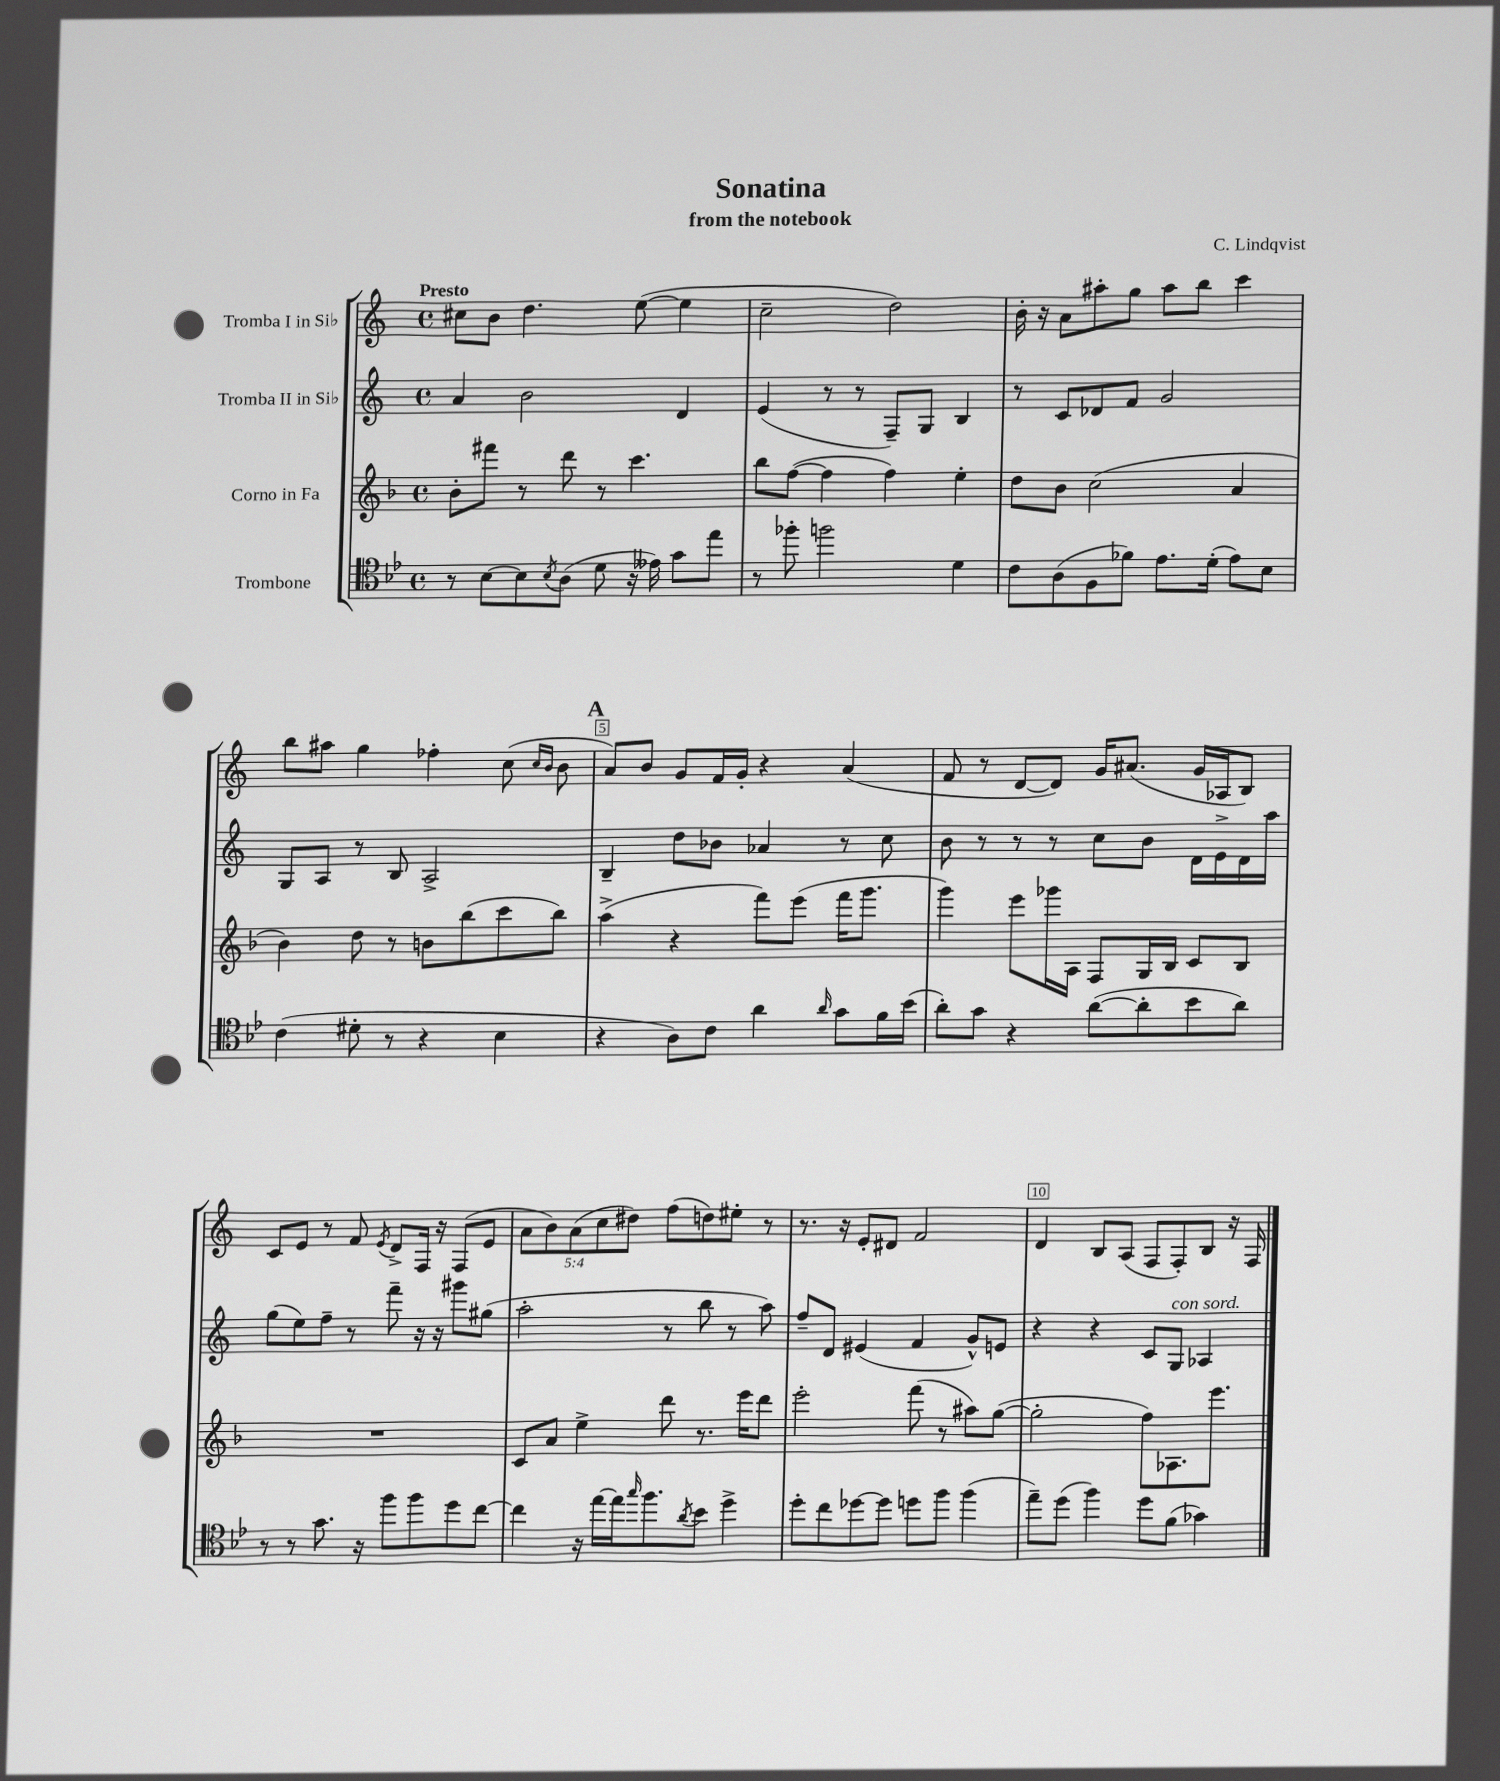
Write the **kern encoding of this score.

**kern	**kern	**kern	**kern
*part4	*part3	*part2	*part1
*staff4	*staff3	*staff2	*staff1
*I"Trombone	*I"Corno in Fa	*I"Tromba II in Si♭	*I"Tromba I in Si♭
*clefC4	*clefG2	*clefG2	*clefG2
*k[b-e-]	*k[b-]	*k[]	*k[]
*M4/4	*M4/4	*M4/4	*M4/4
*met(c)	*met(c)	*met(c)	*met(c)
=1	=1	=1	=1
!	!	!	!LO:TX:a:B:t=Presto
8r	8b-'\L	4a/	8cc#X\L
[8B-\L	8fff#X\J	.	8b\J
8B-\]	8r	2b\	4.dd\
8qB-/	.	.	.
(8A\J	8ddd\	.	.
8d\	8r	.	.
16r	4.ccc\	.	([8ee\
16e--X\)	.	.	.
8g\L	.	4d/	4ee\]
8ee-\J	.	.	.
=2	=2	=2	=2
8r	8bb-\L	(4e/	2cc~\
8ff-X'\	([8ff\J	.	.
2ffn\	4ff\]	8r	.
.	.	8r	.
.	4ff\)	8F~/L)	2dd\)
.	.	8G/J	.
4d\	4ee'\	4B/	.
=3	=3	=3	=3
8c\L	8dd\L	8r	16b'\
.	.	.	16r
(8A\	8b-\J	8c/L	8a\L
8F\	(2cc\	8d-X/	8aa#X'\
8f-X\J)	.	8f/J	8gg\J
8.e-\L	.	2g/	8aa#\L
.	.	.	8bb\J
(16d'\Jk	.	.	.
8e-\L)	4a/	.	4ccc\
8B-\J	.	.	.
!!LO:LB:g=z
=4	=4	=4	=4
(4c\	4b-\)	8G/L	8bb\L
.	.	8A/J	8aa#X\J
8d#X'\	8dd\	8r	4gg\
8r	8r	8B/	.
4r	8bn\L	2A^/	4ff-X'\
.	(8bb-\	.	.
4B-\	8ccc\	.	(8cc\
.	.	.	16qqcc/LL
.	.	.	16qqb/JJ
.	8bb-\J)	.	8b\
!!LO:REH:place=s1:t=A
=5	=5	=5	=5
4r	(4aa^\	4B~/	8a/L)
.	.	.	8b/J
8A\L)	4r	8dd\L	8g/L
8c\J	.	8b-X\J	16f/L
.	.	.	16g'/JJ
4a\	8fff\L)	4a-X/	4r
.	(8eee\J	.	.
16qqa/	.	.	.
8g\L	16fff\KL	8r	(4a/
.	8.ggg\J	.	.
16f\L	.	8cc\	.
(16b-\JJ	.	.	.
=6	=6	=6	=6
8a'\L)	4ggg\)	8b\	8f/
8g\J	.	8r	8r
4r	8eee\L	8r	[8d/L
.	16ggg-X\L	8r	8d/J])
.	16A\JJ	.	.
([8a\L	8F/L	8cc\L	16g/KL
.	.	.	(8.a#X/J
8a'\]	16G/L	8b\J	.
.	16B-/JJ	.	.
8b-\	8c/L	16d\LL	16g/LL
.	.	16e^\	16A-X/J
8a\J)	8B-/J	16d\	8B/J)
.	.	16aa\JJ	.
!!LO:LB:g=z
=7	=7	=7	=7
8r	1r	(8gg\L	8c/L
8r	.	8ee\)	8e/J
8.g\	.	8ff~\J	8r
.	.	8r	8f/
16r	.	.	.
.	.	.	8qe/
8ff\L	.	8fff~\	8d^/L
8ff\	.	16r	16F/Jk
.	.	16r	16r
8dd\	.	8ggg#X\L	(8F/L
[8cc\J	.	(8gg#X\J	8e/J
=8	=8	=8	=8
4cc\]	8c/L	2aa'\	10a\L
.	.	.	10b\)
.	8a/J	.	.
.	.	.	(10a\
16r	4ee^\	.	.
.	.	.	10cc\
[16ee-\LL	.	.	.
16ee-\J]	.	.	.
.	.	.	10dd#X\J)
16qqgg/	.	.	.
8.ff\	.	.	.
.	8ddd\	8r	(8ff\L
8qa/	.	.	.
8b-\J	8.r	8bb\	8ddn\)
4dd^\	.	8r	8ee#X'\J
.	16eee\KL	.	.
.	8ddd\J	8aa\)	8r
=9	=9	=9	=9
8dd'\L	2eee'\	8ff~/L	8.r
8cc\	.	8d/J	.
.	.	.	16r
[8dd-X\	.	(4e#X/	8e'/L
8dd-\J]	.	.	8d#X/J
8ddn\L	(8fff\	4f/	2f/
8ff\J	8r	.	.
(4ff\	8aa#X\L)	8g^^/L)	.
.	([8gg\J	8en/J	.
=10	=10	=10	=10
8ee-~\L)	2gg'\]	4r	4d/
(8dd\J	.	.	.
4ff\)	.	4r	8B/L
.	.	.	(8A/J
8dd\L	8ff\L)	8c/L	8F/L
!	!	!LO:TX:a:i:t=con sord.	!
(8f\J	8.A-X\	8G/J	8F'/)
4g-X\)	.	4A-X/	8B/J
.	8.eee\J	.	.
.	.	.	16r
.	.	.	16F/
==	==	==	==
*-	*-	*-	*-
